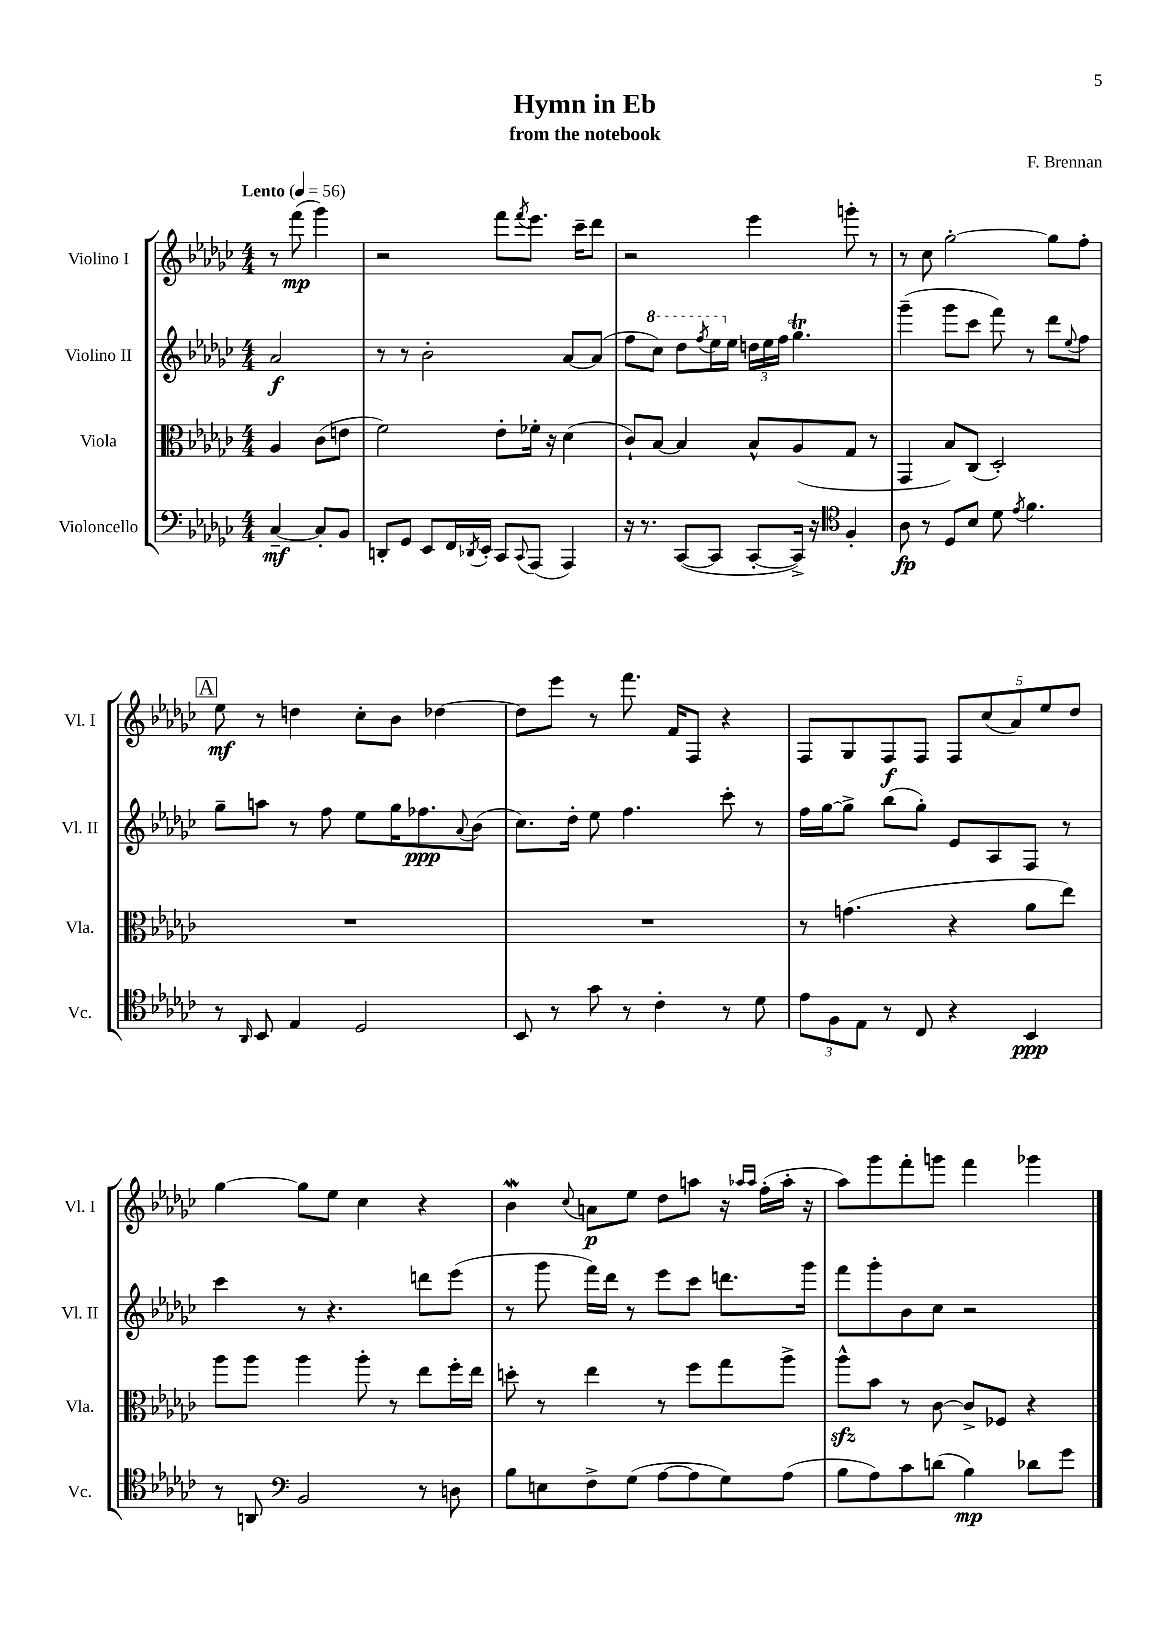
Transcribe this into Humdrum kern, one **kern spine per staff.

**kern	**kern	**kern	**kern
*staff4	*staff3	*staff2	*staff1
*clefF4	*clefC3	*clefG2	*clefG2
*k[b-e-a-d-g-c-]	*k[b-e-a-d-g-c-]	*k[b-e-a-d-g-c-]	*k[b-e-a-d-g-c-]
*M4/4	*M4/4	*M4/4	*M4/4
*MM56	*MM56	*MM56	*MM56
[4C-~	4A-	2a-	8r
.	.	.	(8fff
8C-']	(8c-	.	4ggg-)
8BB-	8e	.	.
=	=	=	=
8DD'	2f)	8r	2r
8GG-	.	8r	.
8EE-	.	2b-'	.
16FF	.	.	.
8qDD-	.	.	.
16EE-'	.	.	.
8CC-	8e-'	.	8fff
8qqCC-	.	.	8qfff
(8AAA-	16f-'	.	8.eee-
.	16r	.	.
4AAA-)	(4d-	[8a-	.
.	.	.	16ccc-~
.	.	(8a-]	8ddd-
=	=	=	=
16r	8c-`)	8ff	2r
8.r	.	.	.
.	[8B-	8ccc-)	.
([8CC-	4B-]	8ddd-	.
.	.	8qfff	.
8CC-]	.	16eee-	.
.	.	16ee-	.
[8CC-'	8B-^^	24dd	4eee-
.	.	24ee-	.
.	.	24ff	.
16CC-^])	(8A-	4.gg-	.
16r	.	.	.
*clefC4	*	*	*
4F'	8G-	.	8ggg'
.	8r	.	8r
=	=	=	=
8A-	4GG-	(4ggg-~	8r
8r	.	.	8cc-
8D-	8B-)	8ggg-	[2gg-'
8B-	(8C-	8ccc-	.
8d-	2D-')	8fff)	.
8qe-	.	.	.
4.f	.	8r	.
.	.	8ddd-	8gg-]
.	.	8qqee-	.
.	.	8ff	8ff'
=	=	=	=
8r	1r	8gg-~	8ee-
16qqAA-	.	.	.
8BB-	.	8aa	8r
4E-	.	8r	4dd
.	.	8ff	.
2D-	.	8ee-	8cc-'
.	.	16gg-	8b-
.	.	8.ff-	.
.	.	.	[4dd-
.	.	8qqa-	.
.	.	(8b-	.
=	=	=	=
8BB-	1r	8.cc-)	8dd-]
8r	.	.	8eee-
.	.	16dd-'	.
8g-	.	8ee-	8r
8r	.	4.ff	8.fff
4c-'	.	.	.
.	.	.	16f
.	.	.	8F
8r	.	8ccc-'	4r
8d-	.	8r	.
=	=	=	=
12e-	8r	16ff	8F
.	.	[16gg-	.
12F	.	.	.
.	(4.g	8gg-^]	8G-
12E-	.	.	.
8r	.	(8bb-	8F
8C-	.	8gg-')	8F
4r	4r	8e-	10F
.	.	.	(10cc-
.	.	8A-	.
.	.	.	10a-)
4BB-	8a-	8F	.
.	.	.	10ee-
.	8ee-)	8r	.
.	.	.	10dd-
=	=	=	=
8r	8aa-	4ccc-	[4gg-
8AA	8aa-	.	.
*clefF4	*	*	*
2BB-	4aa-	8r	8gg-]
.	.	4.r	8ee-
.	8aa-'	.	4cc-
.	8r	.	.
8r	8ee-	8ddd	4r
8D	16ff'	(8eee-	.
.	16ee-	.	.
=	=	=	=
8B-	8dd'	8r	4b-
8E	8r	8ggg-	.
.	.	.	8qqcc-
8F^	4ee-	16fff)	8a
.	.	16ddd-	.
(8G-	.	8r	8ee-
[8A-	8r	8eee-	8dd-
8A-]	8ff	8ccc-	8aa
8G-)	8gg-	8.ddd	16r
.	.	.	16qqaa-
.	.	.	16qqaa-
.	.	.	(16ff'
(8A-	8aa-^	.	16aa-'
.	.	16ggg-	16r
=	=	=	=
8B-	8aa-^^	8fff	8aa-)
8A-)	8b-	8ggg-'	8ggg-
8c-	8r	8b-	8fff'
(8d	[8c-	8cc-	8ggg
4B-)	8c-^]	2r	4fff
.	8F-	.	.
8d-	4r	.	4ggg-
8g-	.	.	.
==	==	==	==
*-	*-	*-	*-
